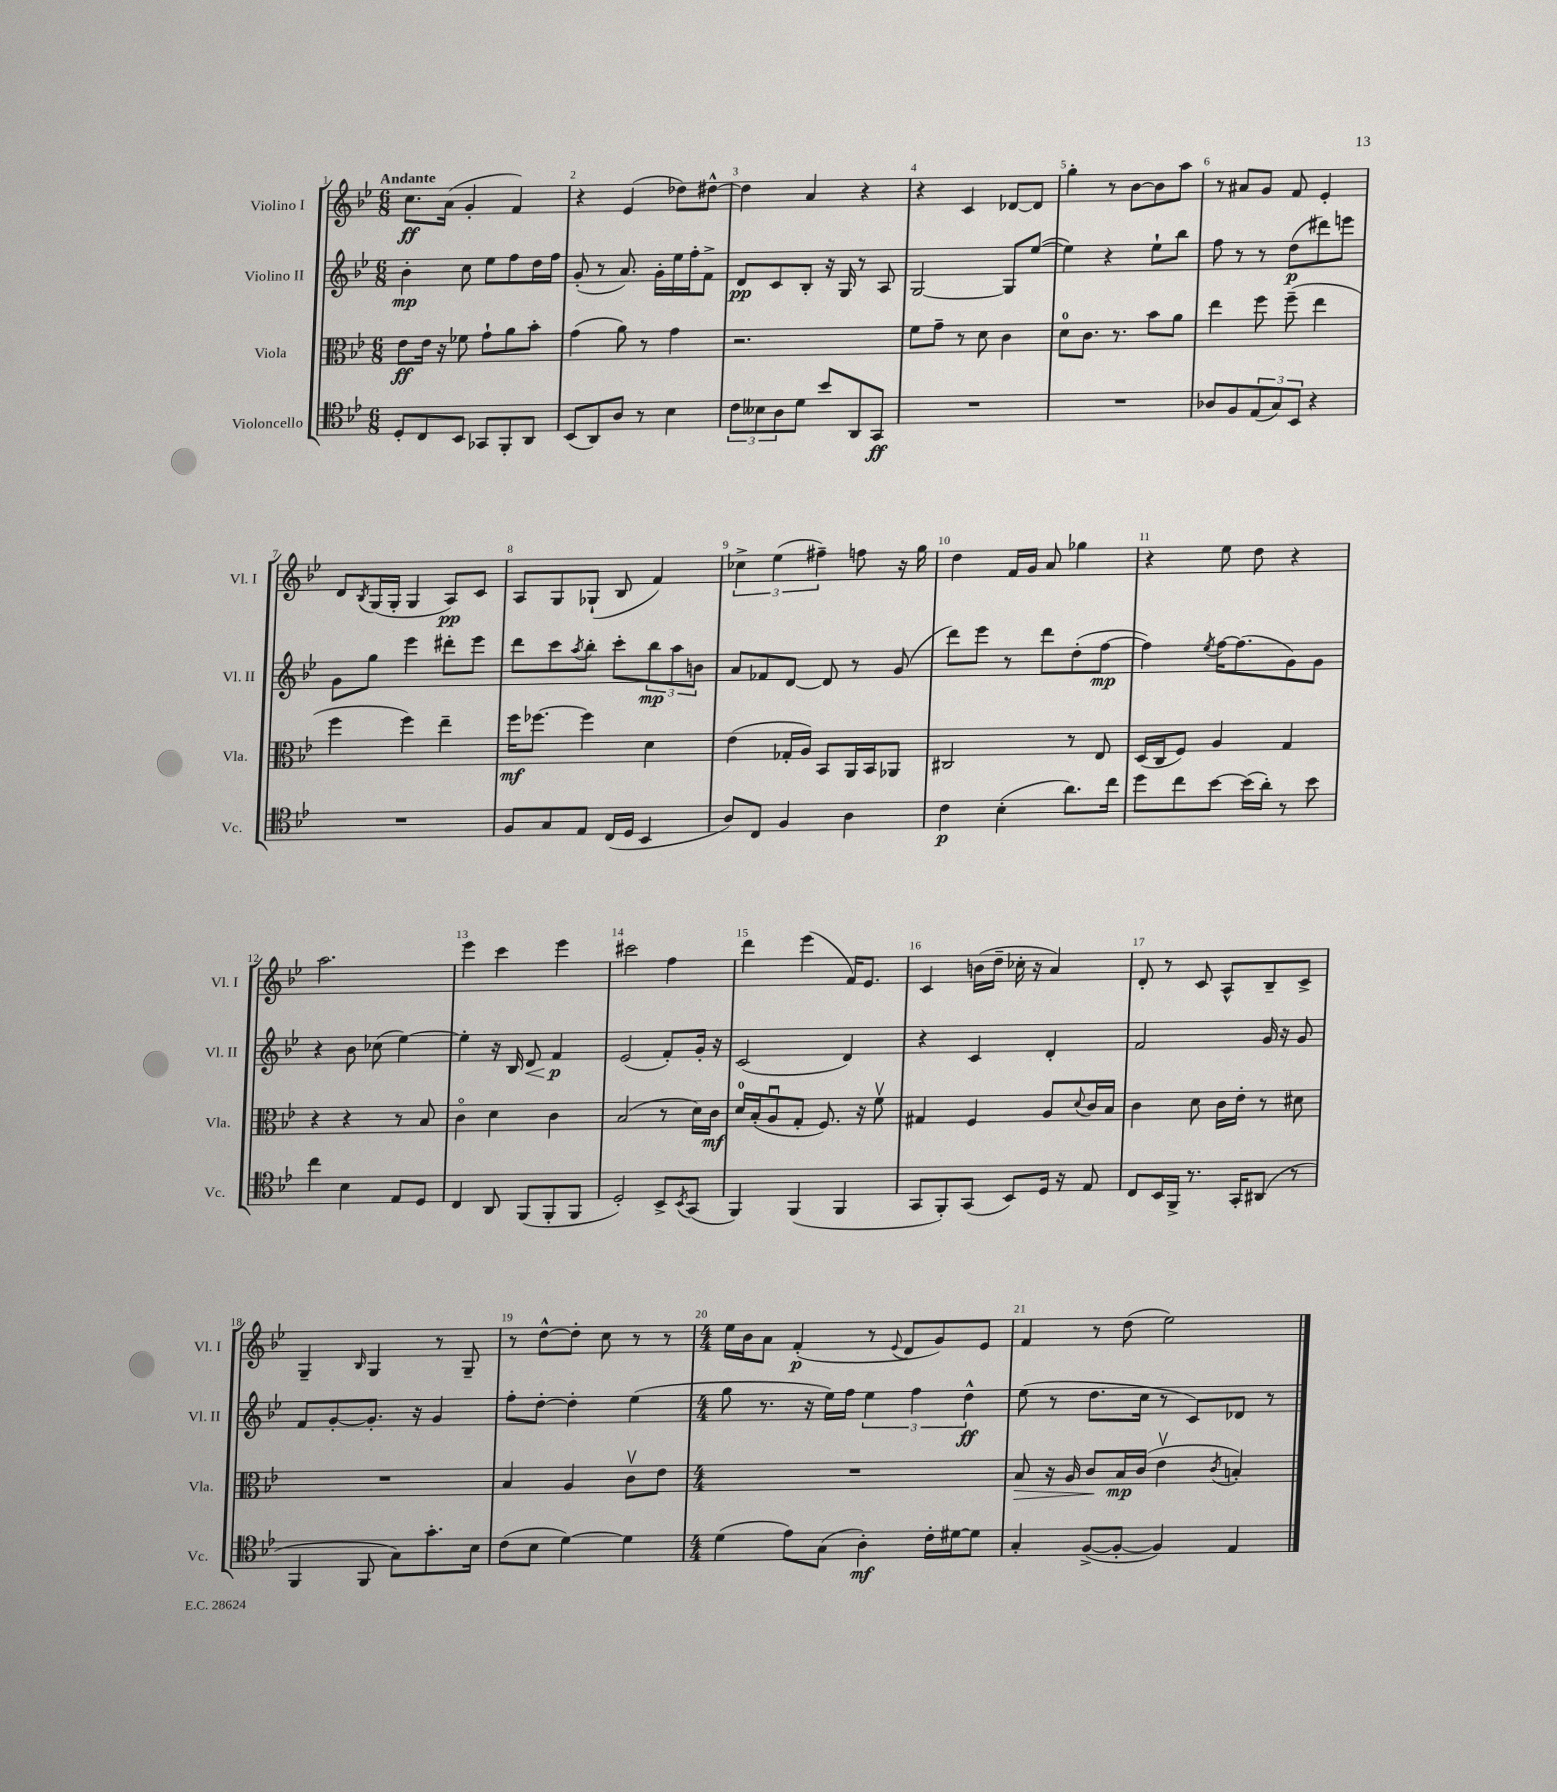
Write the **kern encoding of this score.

**kern	**kern	**kern	**kern
*staff4	*staff3	*staff2	*staff1
*clefC4	*clefC3	*clefG2	*clefG2
*k[b-e-]	*k[b-e-]	*k[b-e-]	*k[b-e-]
*M6/8	*M6/8	*M6/8	*M6/8
8D'/L	8e-\L	4b-'\	8.cc\L
8C/	16e-\Jk	.	.
.	16r	.	(16a\Jk
8BB-/J	8f-\	8cc\	4g'/
8GG-/L	8g`\L	8ee-\L	.
8FF'/	8a\	8ff\	4f/)
8AA/J	8b-'\J	16dd\L	.
.	.	16ff\JJ	.
=	=	=	=
(8BB-/L	(4g\	(8g'/	4r
8AA/)	.	8r	.
8A/J	8a\)	8.a/)	(4e-/
8r	8r	.	.
.	.	16g'\LL	.
4B-\	4g\	16ee-\	8dd-\L)
.	.	16ff'\J	.
.	.	8f^\J	[8dd#^^\J
=	=	=	=
12c\L	2.r	8d/L	4dd#\]
12B--\	.	.	.
.	.	8c/	.
12A\	.	.	.
8d\J	.	8B-'/J	4a/
8b-/L	.	16r	.
.	.	16G/	.
8AA/	.	8r	4r
8GG/J	.	8A/	.
=	=	=	=
2.r	8f\L	[2G/	4r
.	8g~\J	.	.
.	8r	.	4c/
.	8d\	.	.
.	4c\	8G/]L	[8d-/L
.	.	([8ee-/J	8d-/]J
=	=	=	=
2.r	8d\L	4ee-\])	4gg'\
.	8.c\J	.	.
.	.	4r	8r
.	8.r	.	.
.	.	.	[8b-\L
.	8b-\L	8ee-`\L	8b-\]
.	8a\J	8bb-\J	8aa\J
=	=	=	=
8A-/L	4ee-\	8ff\	8r
8F/	.	8r	8a#/L
(12E-/	8ff\	8r	8g/J
12G/)	.	.	.
.	(8ff~\	(8dd\L	8f/
12BB-/J	.	.	.
4r	4ee-\	8ddd#\)	4e-'/
.	.	8eee\J	.
=	=	=	=
2.r	4ff\	8g\L	8d/L
.	.	.	8qB-/
.	.	8gg\J	(16G/L
.	.	.	16G'/JJ
.	4ff\)	4eee-\	4G/
.	4ee-~\	8ddd#'\L	8A/L)
.	.	8eee-\J	8c/J
=	=	=	=
8F/L	16ff\LK	8ddd\L	8A/L
.	[8.ff-\J	.	.
8G/	.	8ccc\	8G/
.	.	8qaa/	.
8E-/J	4ff-\]	8bb-'\J	(8G-`/J
(16C/LL	.	8ccc'\L	8B-/
16D/JJ	.	.	.
4BB-/	4d\	12bb-\	4f/)
.	.	12aa\	.
.	.	12b\J	.
=	=	=	=
8A/L)	(4e-\	8a/L	6cc-^\
8C/J	.	8f-/	.
.	.	.	(6ee-\
4F/	16G-'/LL	[8d/J	.
.	16A/JJ)	.	.
.	.	.	6ff#~\)
.	8BB-/L	8d/]	.
4A\	16AA/L	8r	8ff\
.	16BB-/J	.	.
.	8AA-/J	(8g/	16r
.	.	.	16gg\
=	=	=	=
4c\	2C#/	8ddd\L)	4dd\
.	.	8eee-\J	.
(4B-'\	.	8r	16f/LL
.	.	.	16g/JJ
.	.	8ddd\L	8a/
8.a\L)	8r	(8dd'\	4gg-\
.	8E-/	[8ff\J	.
16cc\Jk	.	.	.
=	=	=	=
8dd\L	(16D/LL	4ff\])	4r
.	16C/J	.	.
8cc\	8F/J)	.	.
.	.	8qee-/	.
[8b-\J	4A/	[16ff\LK	8ee-\
.	.	(8.ff\]	.
(16b-\]LL	.	.	8dd\
16a'\JJ)	.	.	.
8r	4G/	8g\)	4r
8b-\	.	8g\J	.
=	=	=	=
4cc\	4r	4r	2.aa\
4B-\	4r	8b-\	.
.	.	(8cc-\	.
8E-/L	8r	[4ee-\)	.
8D/J	8B-/	.	.
=	=	=	=
4C/	4co\	4ee-'\]	4eee-\
8AA/	4d\	16r	4ccc\
.	.	16B-/	.
(8FF/L	.	8d/	.
8FF'/	4c\	4f/	4eee-\
8FF/J	.	.	.
=	=	=	=
2D'/)	(2B-/	(2e-/	2ccc#\
8BB-^/L	8r	8f'/L)	4ff\
8qBB-/	.	.	.
(8GG/J	16d\LL)	16g'/Jk	.
.	16c\JJ	16r	.
=	=	=	=
4FF/)	16d/LL	(2c/	4ddd\
.	(16B-'/J	.	.
.	8Au/	.	.
(4FF/	8G'/J	.	(4eee-\
.	8.F/)	.	.
4FF/	.	4d/)	16f/LK)
.	16r	.	8.e-/J
.	8fv\	.	.
=	=	=	=
8GG/L	4G#/	4r	4c/
8FF'/)	.	.	.
(8GG/J	4F/	4c/	(16b\LL
.	.	.	16dd~\JJ
8BB-/L)	.	.	16cc-'\
.	.	.	16r
16D/Jk	8A/L	4d'/	4a/)
16r	.	.	.
.	8qqd/	.	.
8E-/	16c/L	.	.
.	16B-/JJ	.	.
=	=	=	=
8C/L	4c\	2f/	8d'/
16BB-/L	.	.	8r
16FF^/JJ	.	.	.
8.r	8d\	.	8c/
.	16c\LL	.	8A^^/L
16GG'/LK	16e-'\JJ	.	.
(8AA#/J	8r	16g/	8B-~/
.	.	16r	.
8r	8d#\	8g/	8c^/J
=	=	=	=
4FF/	2.r	8f/L	4G~/
.	.	[8g'/	.
.	.	.	16qqB-/
8FF/	.	8.g'/]J	4G/
8G\L)	.	.	.
.	.	16r	.
8.g'\	.	4g/	8r
.	.	.	8G~/
16B-\Jk	.	.	.
=	=	=	=
(8c\L	4B-/	8ff'\L	8r
8B-\J	.	[8dd'\J	[8dd^^\L
[4d\)	4A/	4dd'\]	8dd'\]J
.	.	.	8cc\
4d\]	8cv\L	(4ee-\	8r
.	8e-\J	.	8r
=	=	=	=
*M4/4	*M4/4	*M4/4	*M4/4
(4d\	1r	8gg\	16ee-\LL
.	.	.	16b-\J
.	.	8.r	8a\J
8e-\L)	.	.	(4f'/
.	.	16r	.
(8G\J	.	16ee-\LL)	.
.	.	16ff\JJ	.
4A'\)	.	6ee-\	8r
.	.	.	8qqe-/
.	.	.	8d/L
.	.	6ff\	.
16c'\LL	.	.	8g/)
[16d#\J	.	.	.
.	.	6dd^^\	.
8d#\]J	.	.	8e-/J
=	=	=	=
4G'/	8B-/	(8ee-\	4f/
.	16r	8r	.
.	16A/	.	.
([8F^/L	8c/L	8.dd\L	8r
8F'/_J	16B-/L	.	(8dd\
.	(16c/JJ	16cc\Jk	.
4F/])	4e-v\	8r	2ee-\)
.	.	8c/L)	.
.	8qc/	.	.
4E-/	4B'/)	8d-/J	.
.	.	8r	.
==	==	==	==
*-	*-	*-	*-
